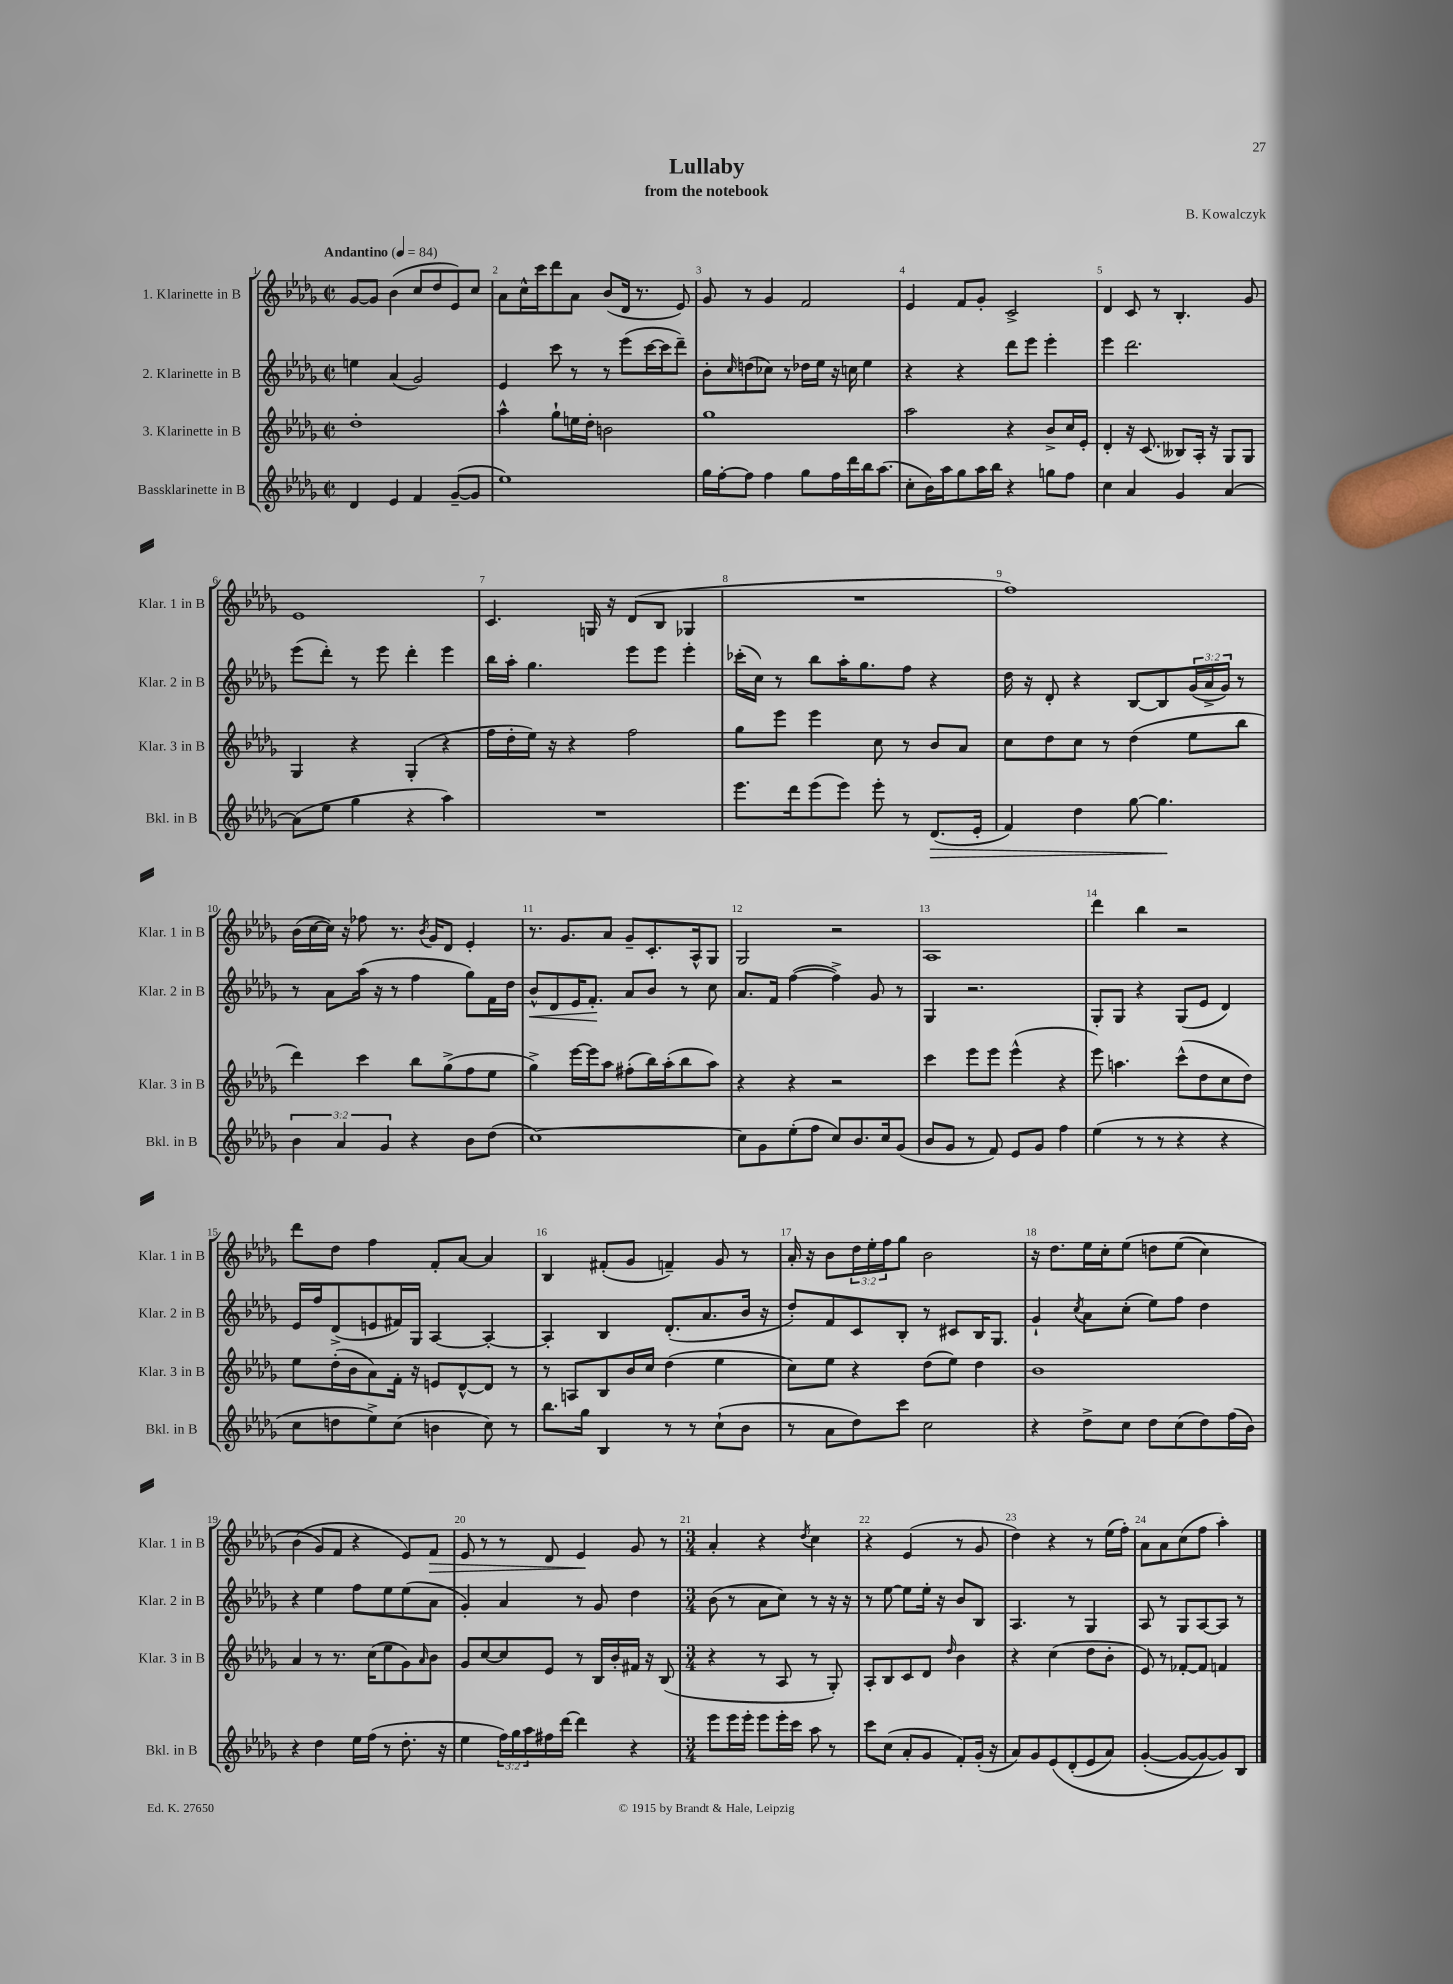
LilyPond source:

\header { title = "Lullaby" composer = "B. Kowalczyk" subtitle = "from the notebook" }
<<
\new StaffGroup <<
\new Staff = "s0" \with { instrumentName = "1. Klarinette in B" shortInstrumentName = "Klar. 1 in B" } {
    \clef treble \key des \major \defaultTimeSignature \time 2/2 \override Staff.TupletNumber.text = #tuplet-number::calc-fraction-text \tempo "Andantino" 4 = 84
    ges'8~ ges'8 bes'4( c''8 des''8 ees'8) c''8 |
    aes'8 c''16-^ c'''16 des'''8 aes'8 bes'8( des'16 r8. ees'8) |
    ges'8 r8 ges'4 f'2 |
    ees'4 f'8 ges'8-. c'2-> |
    des'4 c'8 r8 bes4.-. ges'8 |
    ees'1 |
    c'4. g16 r16 des'8( bes8 ges4 |
    R1 |
    f''1) |
    bes'16( c''16~ c''16) r16 fes''8 r8. \acciaccatura { bes'8 } ges'16 des'8 ees'4-. |
    r8. ges'8. aes'8 ges'8-- c'8.-. aes16-^ ges8 |
    ges2 r2 |
    aes1 |
    des'''4 bes''4 r2 |
    des'''8 des''8 f''4 f'8-. aes'8~ aes'4 |
    bes4 fis'8-.( ges'8 f'4--) ges'8 r8 |
    aes'16-. r16 bes'8 \tuplet 3/2 { des''16 ees''16-. f''16 } ges''8 bes'2 |
    r16 des''8. ees''16 c''16-. ees''8\( d''8 ees''8( c''4) |
    bes'4( ges'8\) f'8 r4 ees'8) f'8\> |
    ees'8 r8 r8 des'8 ees'4\! ges'8 r8 |
    \numericTimeSignature \time 3/4 aes'4-. r4 \acciaccatura { des''8 } c''4 |
    r4 ees'4( r8 ges'8 |
    des''4) r4 r8 ees''16( f''16-.) |
    aes'8 aes'8 c''8( f''8 aes''4-.) \bar "|." |
}
\new Staff = "s1" \with { instrumentName = "2. Klarinette in B" shortInstrumentName = "Klar. 2 in B" } {
    \clef treble \key des \major \defaultTimeSignature \time 2/2 \override Staff.TupletNumber.text = #tuplet-number::calc-fraction-text
    e''4 aes'4( ges'2) |
    ees'4 c'''8 r8 r8 ees'''8( c'''16~ c'''16 des'''8--) |
    bes'8-. \grace { c''16 } d''8( ces''8) r8 des''16 ees''16 r16 c''16 ees''4 |
    r4 r4 des'''8 ees'''8 ees'''4-. |
    ees'''4 des'''2. |
    ees'''8( des'''8-.) r8 ees'''8 des'''4-. ees'''4 |
    bes''16 aes''16-. ges''4. ees'''8 ees'''8 ees'''4-. |
    ces'''16-.( c''16) r8 bes''8 aes''16-. ges''8. f''8 r4 |
    des''16 r16 des'8-. r4 bes8~ bes8 \tuplet 3/2 { ges'16( aes'16-> ges'16) } r8 |
    r8 aes'8 aes''16( r16 r8 f''4 ges''8) f'16 des''16 |
    bes'8-^\< des'8 ees'16 f'8.-.\! aes'8 bes'8 r8 c''8 |
    aes'8. f'16 f''4~( f''4->) ges'8 r8 |
    ges4 r2. |
    ges8-. ges8 r4 ges8( ees'8 des'4) |
    ees'16 f''16 des'8->( e'8 fis'16) ges16 aes4~ aes4~-. |
    aes4-. bes4 des'8.-.( aes'8. bes'16 r16 |
    des''8-.) f'8 c'8 bes8-. r8 cis'8 bes16 ges8. |
    ges'4-! \acciaccatura { c''8 } aes'8 c''8-.( ees''8) f''8 des''4 |
    r4 ees''4 f''8 ees''8 ees''8( aes'8 |
    ges'4-.) aes'4 r8 ges'8 des''4 |
    \numericTimeSignature \time 3/4 bes'8( r8 aes'8 c''8) r8 r16 r16 |
    r8 ees''8~ ees''8 ees''16-. r16 bes'8 bes8 |
    aes4. r8 ges4 |
    aes8 r8 ges8 aes8~ aes8 r8 \bar "|." |
}
\new Staff = "s2" \with { instrumentName = "3. Klarinette in B" shortInstrumentName = "Klar. 3 in B" } {
    \clef treble \key des \major \defaultTimeSignature \time 2/2
    des''1-. |
    aes''4-^ ges''8-! e''16 des''16-. b'2 |
    ges''1 |
    aes''2 r4 bes'8-> c''16 ees'16-. |
    des'4-. r16 c'8.( beses8) aes16-. r16 ges8 ges8 |
    ges4 r4 ges4-.( r4 |
    f''16 des''16-. ees''16) r16 r4 f''2 |
    ges''8 ees'''8 ees'''4 c''8 r8 bes'8 aes'8 |
    c''8 des''8 c''8 r8 des''4( ees''8 bes''8 |
    des'''4) c'''4 bes''8 ges''8->( f''8 ees''8 |
    ges''4->) ees'''16~ ees'''16 aes''8 fis''8-.( bes''16) aes''16-.( bes''8 aes''8) |
    r4 r4 r2 |
    c'''4 ees'''8 ees'''8 ees'''4-^( r4 |
    ees'''8) a''4. c'''8-^( des''8 c''8 des''8) |
    ees''8 des''16-.( bes'16 aes'8) f'16-. r16 e'8 des'8~-^ des'8 r8 |
    r8 a8 bes8 bes'16 c''16 des''4( ees''4 |
    c''8) ees''8 r4 des''8( ees''8) des''4 |
    bes'1 |
    aes'4 r8 r8. c''16( ees''8 ges'8) \grace { aes'16 } bes'8 |
    ges'8 c''8~ c''8 ees'8 r8 bes16 bes'16-. fis'16 r16 bes8( |
    \numericTimeSignature \time 3/4 r4 r8 aes8 r8 ges8-.) |
    aes8-. bes8 c'8 des'8 \grace { des''16 } bes'4 |
    r4 c''4( des''8 bes'8-. |
    ees'8) r8 fes'8~-. fes'8 f'4 \bar "|." |
}
\new Staff = "s3" \with { instrumentName = "Bassklarinette in B" shortInstrumentName = "Bkl. in B" } {
    \clef treble \key des \major \defaultTimeSignature \time 2/2 \override Staff.TupletNumber.text = #tuplet-number::calc-fraction-text
    des'4 ees'4 f'4 ges'8~--( ges'8 |
    ees''1) |
    ges''16 f''16~-. f''8 f''4 ges''8 f''16 des'''16 bes''16 aes''8.( |
    c''8-. bes'16) aes''16 ges''8 aes''16 bes''16 r4 g''8 f''8 |
    c''4 aes'4 ges'4 aes'4~ |
    aes'8( ees''8 ges''4 r4 aes''4) |
    R1 |
    ees'''8. des'''16 ees'''8( ees'''8) ees'''8-. r8 des'8.\>( ees'16-. |
    f'4) des''4 ges''8~ ges''4.\! |
    \tuplet 3/2 { bes'4 aes'4 ges'4 } r4 bes'8 des''8( |
    c''1~) |
    c''8 ges'8 ees''8-.( f''8 c''8) bes'8. c''16 ges'8( |
    bes'8 ges'8 r8 f'8) ees'8 ges'8 f''4 |
    ees''4( r8 r8 r4 r4 |
    c''8 d''8 ees''8->) c''8( b'4 c''8) r8 |
    bes''8. ges''16 bes4 r8 r8 c''8-!( bes'8 |
    r8 aes'8 des''8) c'''8 c''2 |
    r4 des''8-> c''8 des''8 c''8( des''8) f''16( bes'16) |
    r4 des''4 ees''16 f''16( r8 des''8.-. r16 |
    ees''4 \tuplet 3/2 { f''16) ges''16 aes''16 } fis''16 des'''16~ des'''4 r4 |
    \numericTimeSignature \time 3/4 ees'''8 ees'''16 ees'''16-. ees'''8 ees'''16-. c'''16 aes''8 r8 |
    c'''8 c''8( aes'8-. ges'8 f'8-.) ges'16-.( r16 |
    aes'8) ges'8 ees'8\( des'8-.( ees'8 aes'8) |
    ges'4~-.( ges'8~ ges'8~\) ges'8) bes8 \bar "|." |
}
>>
>>
\layout { \context { \Score \override BarNumber.break-visibility = ##(#f #t #t) barNumberVisibility = #all-bar-numbers-visible } }
